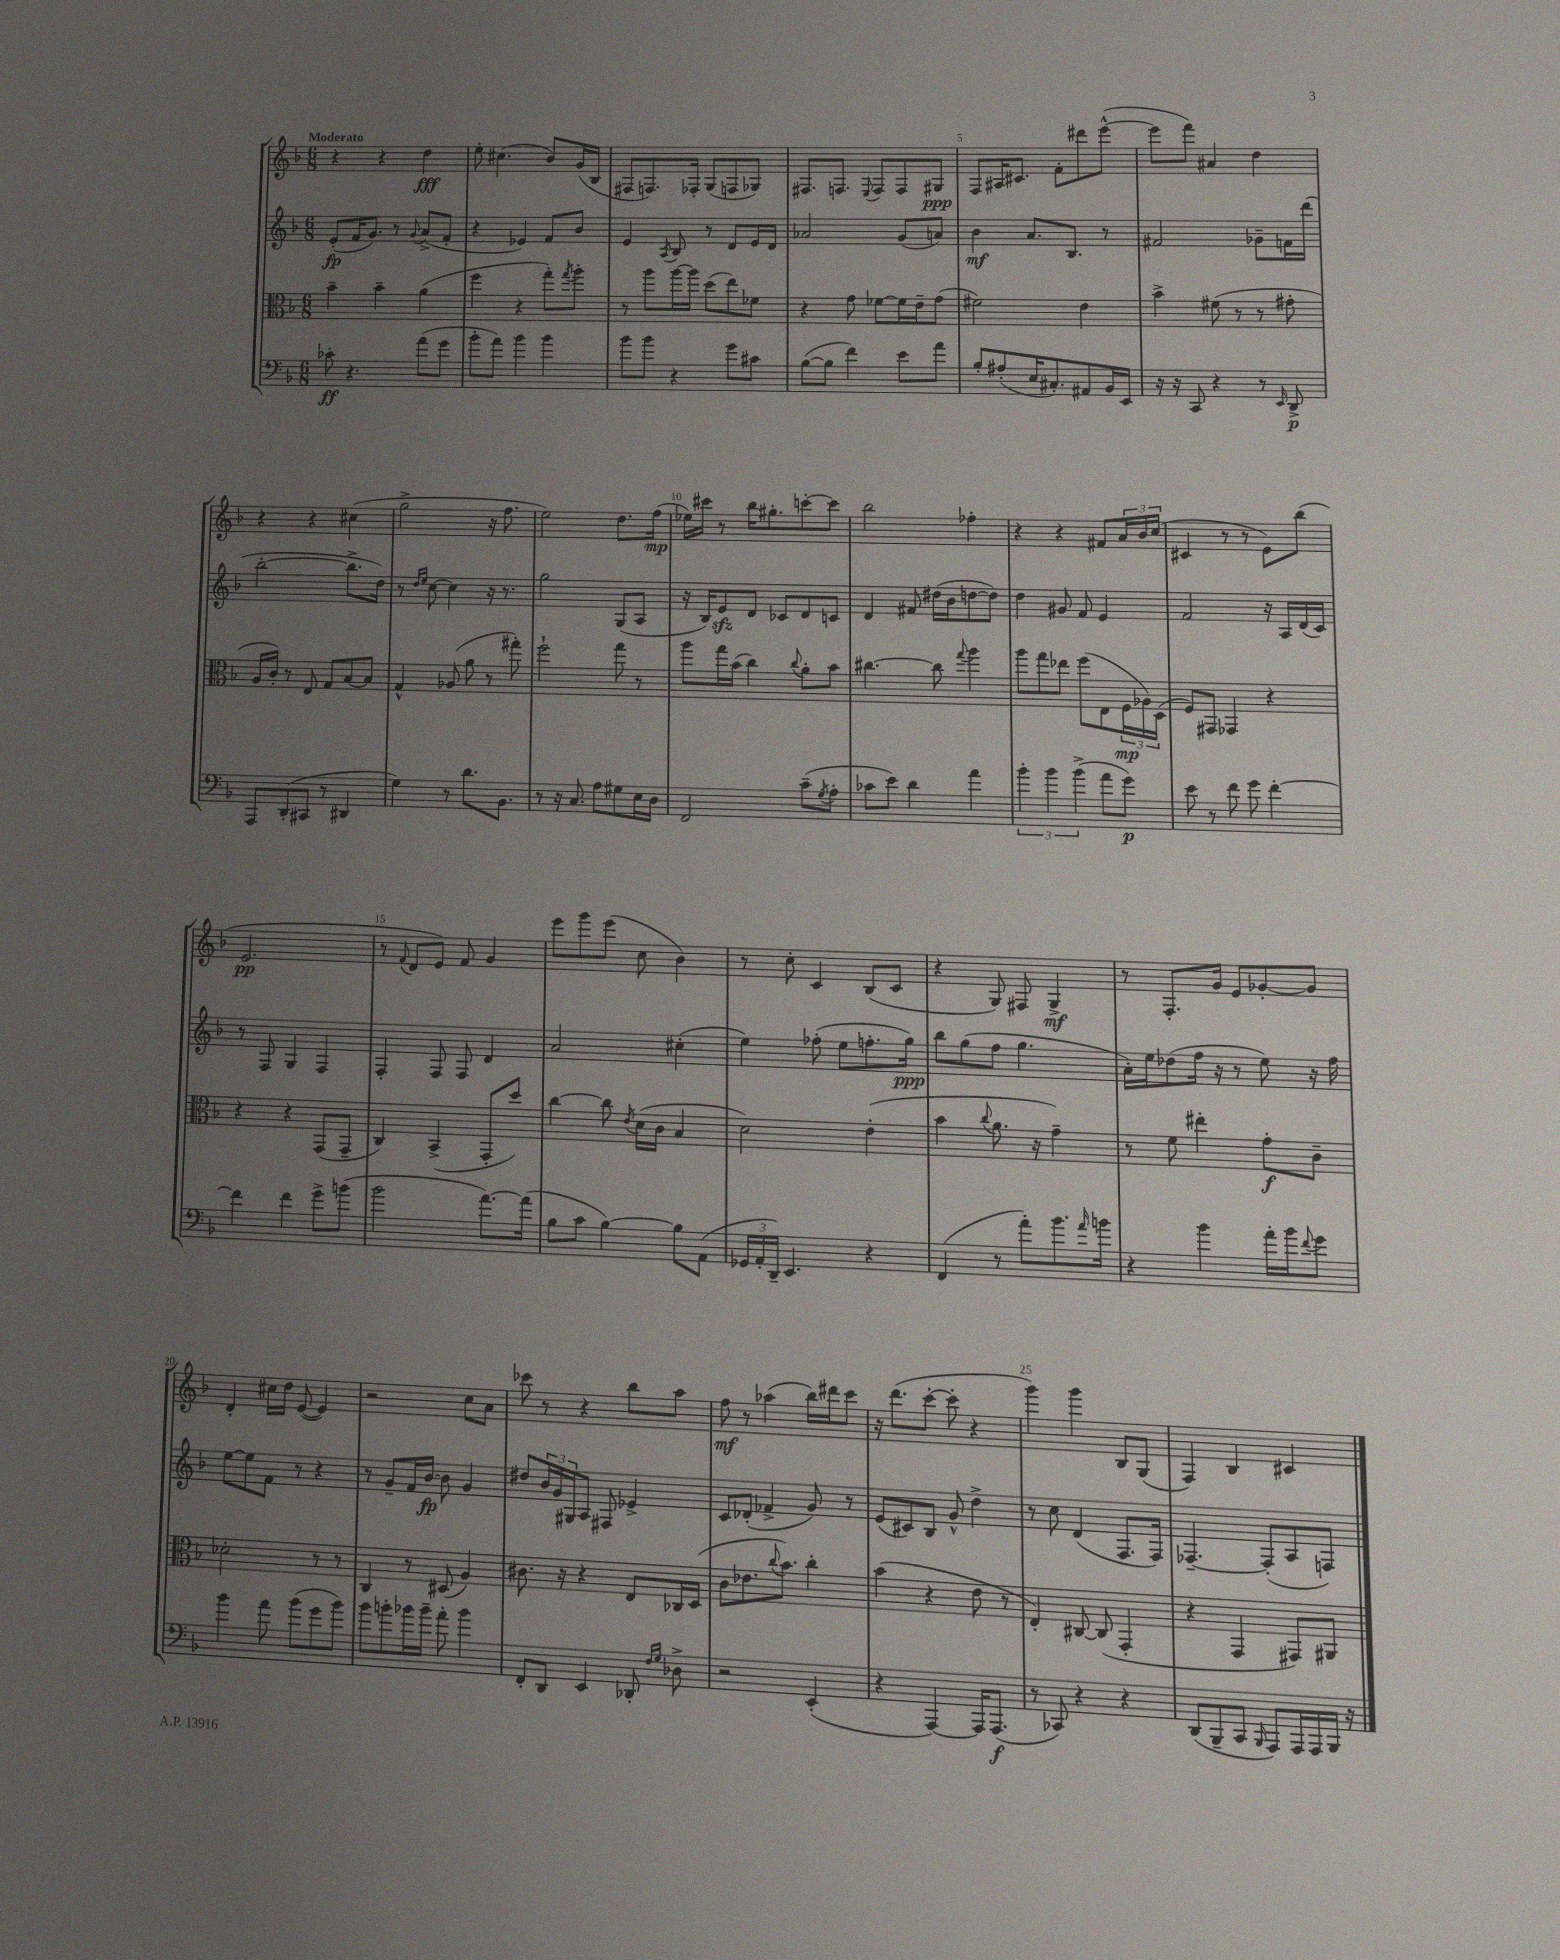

**kern	**kern	**kern	**kern
*staff4	*staff3	*staff2	*staff1
*clefF4	*clefC3	*clefG2	*clefG2
*k[b-]	*k[b-]	*k[b-]	*k[b-]
*M6/8	*M6/8	*M6/8	*M6/8
8c-'	4b-~	(8e'	4r
4.r	.	16f	.
.	.	8.g)	.
.	4b-~	.	4r
.	.	8r	.
.	.	8qqg	.
(8a	(4a	(8a^	4dd
8g	.	8f'	.
=	=	=	=
8b-'	4ff	4r	8ee'
8a)	.	.	(4.cc#
4b-	4r	4e-)	.
4b-	8gg')	8f	8b-)
.	8qgg	.	.
.	8aa'	8b-	(16g
.	.	.	16B-
=	=	=	=
8b-	8r	4e	8F#
8b-	8aa	.	8.F)
.	.	8qA	.
4r	[16aa	8B-	.
.	16aa]	.	16F-'
.	(8dd	8r	(8G
8g	8ee)	8d	8F
8c#	8f-	16e	8G-)
.	.	16d	.
=	=	=	=
([8B-	4r	2a-	8.F#
8B-]	.	.	.
.	.	.	8.F
4f)	8g	.	.
.	.	.	8qqE
.	[8f-	.	8F
8e	16f-]	(8g	8F
.	16e~	.	.
8a	(8g	8a)	8G#
=	=	=	=
8B-'	2f#)	4b-	8F
(8A#'	.	.	16A#
.	.	.	8.c#
16E	.	8.a	.
8.C#')	.	.	.
.	.	.	8f'
.	.	8.B-	.
8AA#	4e	.	8ddd#
16BB-	.	8r	([8eee^^
16EE	.	.	.
=	=	=	=
16r	4b-^	2f#	8eee]
16r	.	.	.
8CC	.	.	8fff)
4r	(8f#	.	4a#
.	8r	.	.
8r	8r	8g-~	4dd
16qqEE	.	.	.
8DD^	8g#'	16f	.
.	.	(16ddd	.
=	=	=	=
8AAA	16A	[2bb-'	4r
.	16c')	.	.
(8DD'	8r	.	.
8CC#	8E	.	4r
8r	8G	.	.
4DD#	[8B-	8.bb-^]	(4cc#
.	8B-]	.	.
.	.	16dd)	.
=	=	=	=
4G)	4G^^	8r	2gg^
.	.	16qqdd	.
.	.	16qqee	.
.	.	[8cc	.
8r	(8A-	4cc]	.
8.d	8a	.	.
.	8r	16r	16r
8.BB-	.	8.r	8.ff
.	8gg#')	.	.
=	=	=	=
8r	2ff`	2gg	2ee)
16r	.	.	.
8.C	.	.	.
8A	.	.	.
8G#	8gg	(8G	8.dd
16E	8r	8A	.
16D	.	.	(16ff
=	=	=	=
2FF	8aa	16r	16ee-)
.	.	16B-)	16ccc#
.	16gg	8e	8r
.	(16b-	.	.
.	4cc)	8d	16bb-
.	.	.	8.gg#'
.	.	8c-	.
.	8qqcc	.	.
(8c~	8a'	8d	[8ccc'
8qG	.	.	.
8A'	8b-	8c	8ccc]
=	=	=	=
8c-	[4.cc#	4d	2bb-
8e)	.	.	.
4d	.	8f#	.
.	8cc#]	(16dd#	.
.	.	16b-	.
.	8qqgg	.	.
4a	4aa	[8dd	4ff-'
.	.	8dd])	.
=	=	=	=
6b-'	8aa	4dd	4r
.	8gg	.	.
6b-	.	.	.
.	8ee-	8g#	4r
(6b-^	.	.	.
.	(8ff	8f	.
8a	8E	4e	8f#
8g)	24F	.	24a
.	24A-)	.	24b-
.	(24D	.	(24cc
=	=	=	=
8e	8F)	2f	4c#
8r	8GG#	.	.
8f	4GG-	.	8r
8g	.	.	8r
[4f'	4r	16r	8e)
.	.	16A	.
.	.	(16d	(8bb-
.	.	16c)	.
=	=	=	=
4f]	4r	8r	2.e
.	.	8F	.
4f	4r	4G	.
8g^	(8GG	4F	.
(8b	8GG~	.	.
=	=	=	=
2b-	4C)	4F'	8r
.	.	.	8qqf
.	.	.	8d
.	(4BB-^	8F	8e)
.	.	8F	8f
[8.a)	8GG'	4d	4g
.	8dd)	.	.
(16a]	.	.	.
=	=	=	=
8B-	[4cc	2a	8eee
8c	.	.	8ggg
[4B-)	8cc]	.	(8eee
.	8qe	.	.
.	(16d	.	8cc
.	16c	.	.
8B-]	4B-	(4cc#'	4b-)
(8AA	.	.	.
=	=	=	=
24GG-	2d)	4ee)	8r
24AA'	.	.	.
24DD~)	.	.	.
4.EE	.	.	8cc'
.	.	(8ff-'	4c
.	.	8ee	.
4r	(4e'	8.ff'	(8B-
.	.	.	8c
.	.	16gg)	.
=	=	=	=
(4FF	4b-	8bb-	4r
.	.	(8gg	.
.	8qqcc	.	.
8r	8.a	8ff	8G)
8a')	.	4.gg	8F#
.	16r	.	.
8.b-	4g~)	.	4G^
16qqa	.	.	.
16b	.	.	.
=	=	=	=
4r	8r	16a')	8r
.	.	16ee	.
.	8f	(8dd-	8.F'
4b-	4ee#'	16ff	.
.	.	16r	16g
.	.	8r	8e
16a'	8g'	8ee)	[8g-'
16b-	.	.	.
8qqf	.	.	.
8g	8c~	16r	8g-]
.	.	16ff	.
=	=	=	=
4b-	2d-'	[8ee	4d'
.	.	8ee]	.
8a	.	8f	16cc#
.	.	.	16dd
(8b-	.	8r	([8e
8g	8r	4r	4e])
8b-)	8r	.	.
=	=	=	=
8b-	4C	8r	2r
8b'	.	8g~	.
16b-	8r	16f	.
16b-~	.	[16b-	.
8a'	(8D#	8b-]	.
4b-	4A)	4g	8cc
.	.	.	8a
=	=	=	=
8FF'	8.c#	8dd#	8ccc-
8DD	.	24b-	8r
.	.	24g	.
.	16r	.	.
.	.	24G#	.
4EE	4r	8A	4r
.	.	8F#	.
8DD-'	8E	4e-^	8bb-
16qqF	.	.	.
16qqG	.	.	.
8D-^	16C-	.	8aa
.	(16D	.	.
=	=	=	=
2r	8c	8c	8ff
.	8.e-	(8d-'	8r
.	.	4f-^	(4aa-
.	8qqcc	.	.
.	8.b-)	.	.
(4EE'	4cc'	8g)	16bb-)
.	.	.	16ddd#
.	.	8r	8ccc
=	=	=	=
4r	(4b-	(8e	16r
.	.	.	(8.ddd
.	.	8c#)	.
[4AAA)	4r	8B-	[8ccc'
.	.	8g^^	8ccc']
16AAA]	8e	4dd^	4r
(8.AAA	.	.	.
.	8r	.	.
=	=	=	=
8r	4E')	8r	4ggg)
8CC-)	.	8cc	.
4r	[8C#	(4d	4ggg
.	(8C#]	.	.
4r	4GG'	8.F	8B-
.	.	.	(8G
.	.	16F)	.
=	=	=	=
(8DD	4r	[4.F-~	4F)
8BBB-~	.	.	.
8CC	4GG	.	4B-
16qqBBB-	.	.	.
8AAA)	.	(8F-']	.
16AAA	8GG#)	8A	4c#
16AAA	.	.	.
16BBB-	8AA#	8F)	.
16r	.	.	.
==	==	==	==
*-	*-	*-	*-
